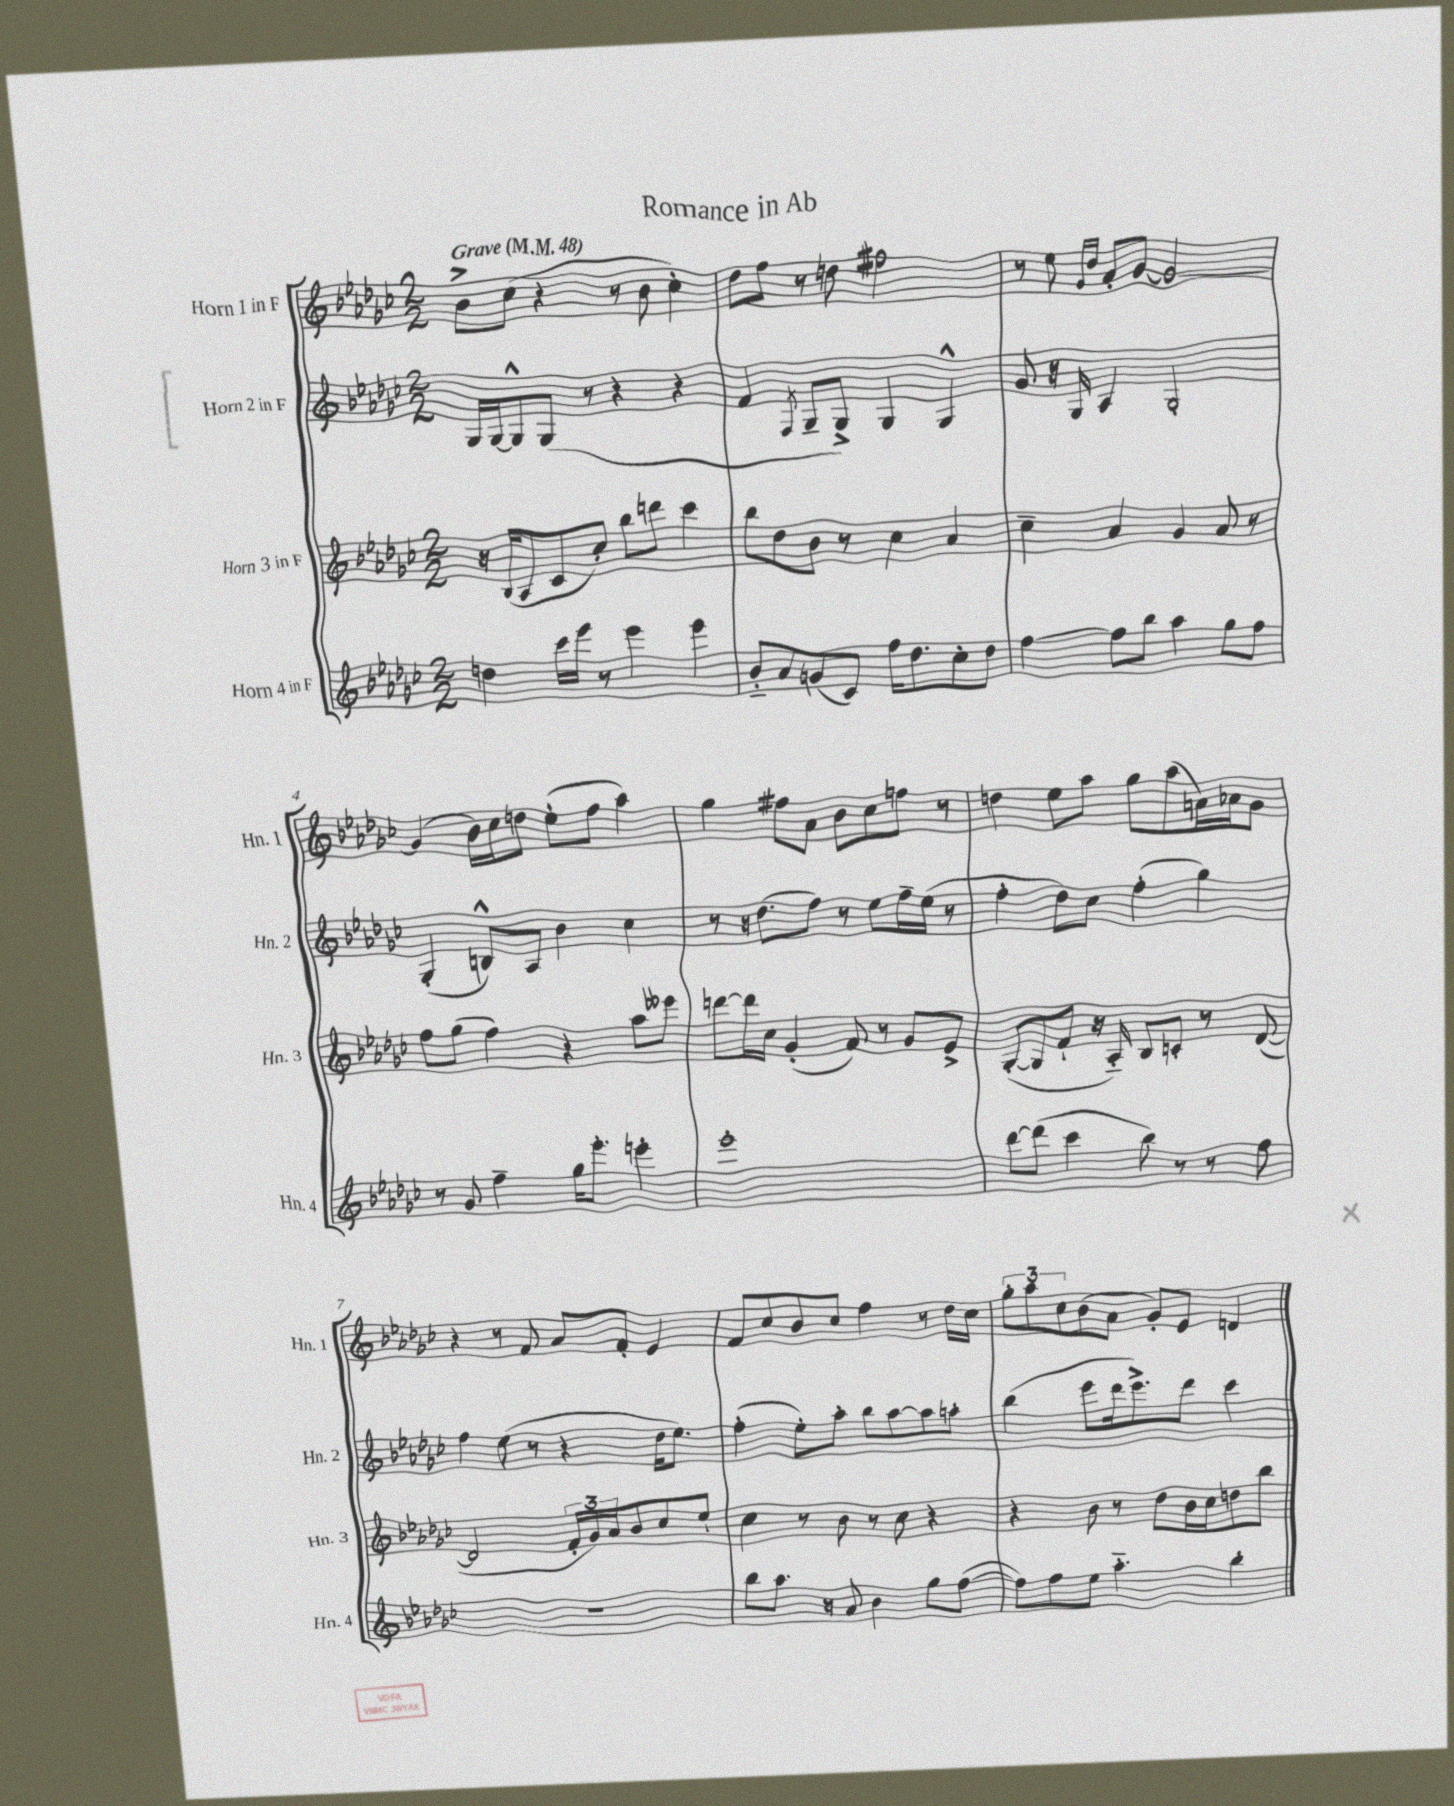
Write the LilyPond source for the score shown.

\header { title = "Romance in Ab" }
<<
\new StaffGroup <<
\new Staff = "s0" \with { instrumentName = "Horn 1 in F" shortInstrumentName = "Hn. 1" } {
    \clef treble \key ges \major \numericTimeSignature \time 2/2 \tempo "Grave" 4 = 48
    bes'8-> ces''8( r4 r8 bes'8 ces''4-.) |
    des''8 f''8 r8 d''8 fis''2 |
    r8 ees''8 \grace { ges'16 des''16 } aes'8-. ges'8~ ges'2~ |
    ges'4( bes'16) ces''16 d''8 ees''8-.( f''8 aes''4) |
    ges''4 fis''8 aes'8 bes'8 ces''8 f''8 r8 |
    d''4 ees''8 aes''8 ges''8 aes''8( a'16) aes'16 ges'8 |
    r4 r8 f'8 aes'8 f'8-. ees'4 |
    f'8 ces''8 bes'8 ces''8 f''4 r8 des''16 ces''16 |
    \tuplet 3/2 { ges''8-. aes''8 ces''8 } bes'8( aes'8 ges'8-.) ees'8 d'4 \bar "|." |
}
\new Staff = "s1" \with { instrumentName = "Horn 2 in F" shortInstrumentName = "Hn. 2" } {
    \clef treble \key ges \major \numericTimeSignature \time 2/2
    ges16 ges16~ ges8-^ ges8( r8 r4 r4 |
    f'4 \acciaccatura { f8 } ges8-- ges8->) ges4 ges4-^ |
    ges'8 r16 ges16 aes4 ges2-. |
    ges4-.( b8-^) aes8 bes'4 ces''4 |
    r8 r16 des''8.( f''8) r8 ees''8 f''16-- ees''16( r8 |
    f''4-. des''8) ces''8 f''4-.( ges''4) |
    f''4 ees''8( r8 r4 des''16 ees''8.) |
    f''4-.( ees''8-.) aes''8-. bes''8 aes''8~ aes''8 a''8-. |
    bes''4( ees'''8 des'''16 ees'''8.->) des'''8 ces'''4 \bar "|." |
}
\new Staff = "s2" \with { instrumentName = "Horn 3 in F" shortInstrumentName = "Hn. 3" } {
    \clef treble \key ges \major \numericTimeSignature \time 2/2
    r16 bes16( aes8 ces'8 ces''8-.) bes''8 d'''8 ces'''4 |
    bes''8 des''8 bes'8 r8 ces''4 aes'4 |
    ces''4-- aes'4 ges'4 aes'8 r8 |
    f''8 ges''8( f''4) r4 aes''8 eeses'''8 |
    d'''8~ d'''16 ces''16 ges'4-.( f'8) r8 ges'8 ees'8-> |
    ges8~-.( ges8 f'8-! r16 aes16-_) bes8 c'8-. r8 des'8~( |
    des'2 \tuplet 3/2 { f'16-. ges'16) aes'16 } bes'8 ces''8 ees''8-! |
    ces''4 r8 bes'8 r8 ces''8 r4 |
    r4 bes'8 r8 des''8 bes'16 ces''16 d''8 bes''8 \bar "|." |
}
\new Staff = "s3" \with { instrumentName = "Horn 4 in F" shortInstrumentName = "Hn. 4" } {
    \clef treble \key ges \major \numericTimeSignature \time 2/2
    d''4 ces'''16 ees'''16 r8 ees'''4 ees'''4 |
    bes'8-_ aes'8 g'8( ces'8) f''16 des''8. ces''8-. des''8 |
    f''4~ f''8 bes''8 aes''4 ges''8 f''8 |
    r8 ges'8 f''4-- ges''16 ees'''8.-. e'''4-. |
    ees'''1-. |
    des'''8~ des'''8( ces'''4 bes''8) r8 r8 f''8 |
    R1 |
    bes''8 aes''8. r16 aes'8 bes'4 ges''8 f''8~( |
    f''8) f''8 ees''8 aes''4.-_ bes''4-. \bar "|." |
}
>>
>>
